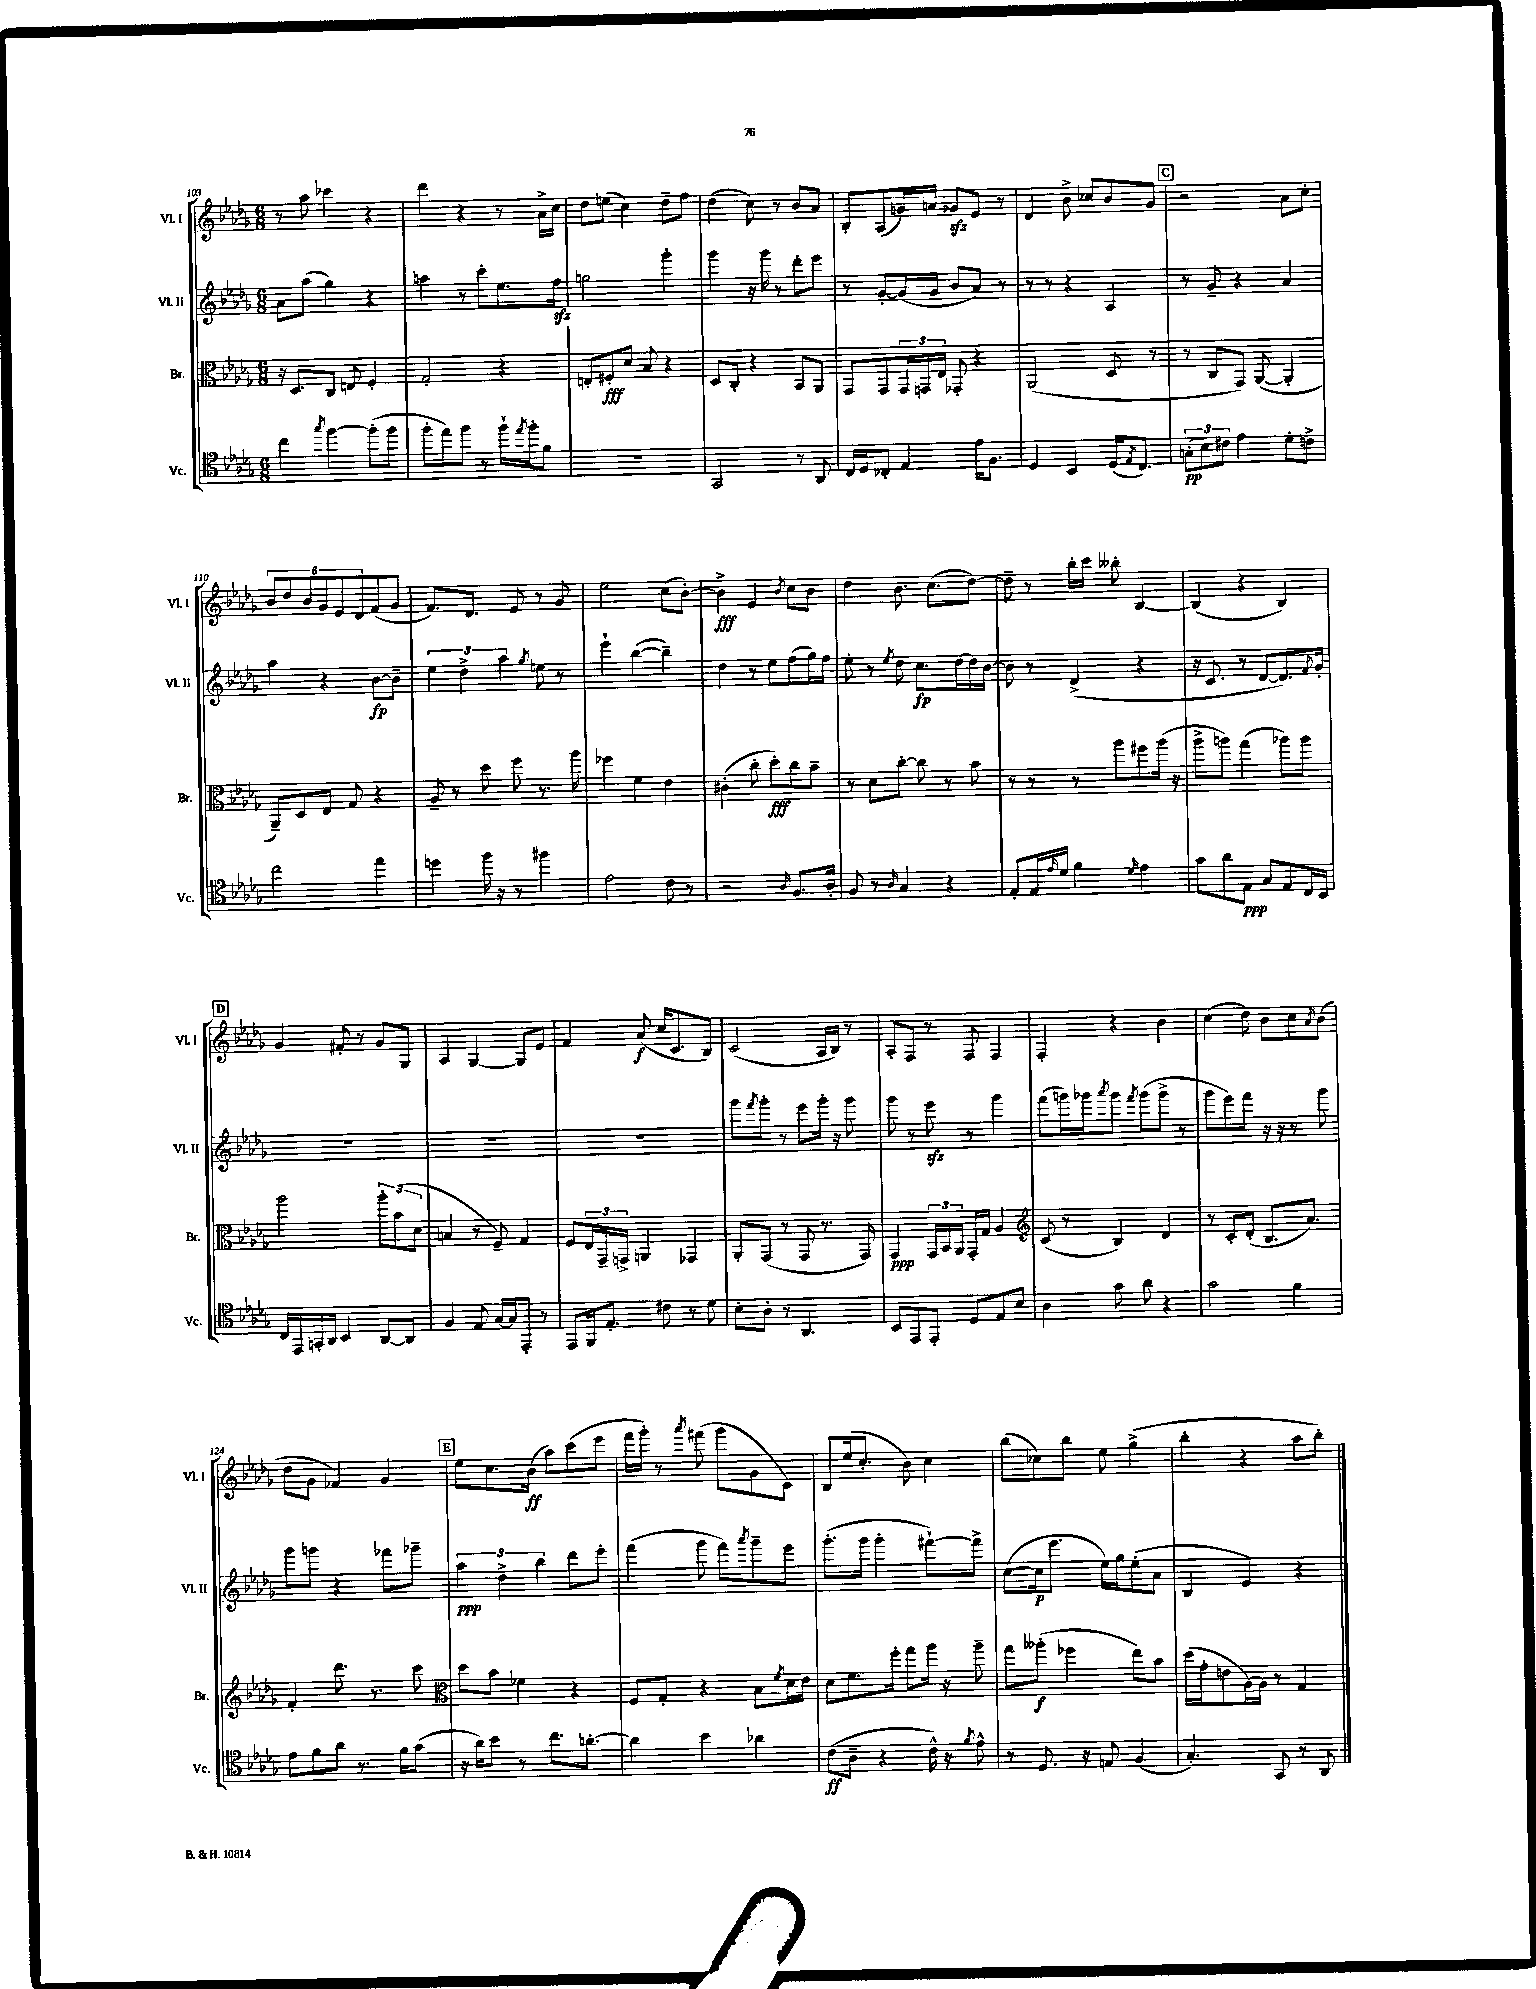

**kern	**kern	**kern	**kern
*staff4	*staff3	*staff2	*staff1
*clefC4	*clefC3	*clefG2	*clefG2
*k[b-e-a-d-g-]	*k[b-e-a-d-g-]	*k[b-e-a-d-g-]	*k[b-e-a-d-g-]
*M6/8	*M6/8	*M6/8	*M6/8
4cc	16r	8a-	8r
.	8.D-	.	.
.	.	(8aa-	8aa-
8qgg-	.	.	.
[4ff	8C	4gg-)	4ccc-
.	8E	.	.
(8ff']	4F'	4r	4r
8ff	.	.	.
=	=	=	=
8ff'	2G-'	4aa	4ddd-
8ee-)	.	.	.
8ff	.	8r	4r
8r	.	8ccc'	.
16ff`	4r	8.ee-	8r
8qee-	.	.	.
16ff'	.	.	.
8f	.	.	16a-^
.	.	16ff	16cc
=	=	=	=
2.r	8E'	2gg	8dd-
.	8F#'	.	(8ee
.	8d-	.	4cc)
.	8B-	.	.
.	4r	4ggg-'	8dd-~
.	.	.	8ff
=	=	=	=
2GG-	8D-	4ggg-	(4dd-
.	8C'	.	.
.	4r	16r	8cc)
.	.	16ggg-	.
.	.	8r	8r
8r	8BB-	8ddd-'	8b-
8AA-	8AA-	8eee-	8a-
=	=	=	=
16C	8GG-	8r	8B-'
16D-	.	.	.
8C-'	8GG-	[8g-'	(8A-
4E-	24GG-	(16g-]	16g)
.	24GG	.	.
.	.	16g-	16a
.	24E-	.	.
.	8GG-'	8b-	8g-
16e-	4r	8a-)	8e-
8.F	.	.	.
.	.	8r	8r
=	=	=	=
4D-	(2AA-	8r	4d-
.	.	8r	.
4BB-	.	4r	8b-^
.	.	.	8cc-
(16D-	8D-	4A-	8b-
8qE-	.	.	.
8.C)	.	.	.
.	8r	.	8g-
=	=	=	=
(12G'	8r	8r	2r
12B-)	.	.	.
.	8C	8g-~	.
12c#	.	.	.
4e-	8GG-)	4r	.
.	([8AA-	.	.
8d-'	4AA-']	4a-	8a-
8c^	.	.	8cc'
=	=	=	=
2cc	8AA-~)	4aa-	12b-
.	.	.	12dd-
.	8D-	.	.
.	.	.	12b-
.	8E-	4r	12g-
.	.	.	12e-
.	8G-	.	.
.	.	.	12d-
4ee-	4r	[8b-	(8f
.	.	8b-~]	8g-
=	=	=	=
4dd	8A-~	6ee-	8.f)
.	8r	.	.
.	.	6dd-^	.
.	.	.	8.d-
16ff	8dd-	.	.
16r	.	.	.
.	.	6aa-	.
8r	8ff	.	8e-
.	.	8qgg-	.
4ff#	8.r	8ee	8r
.	.	8r	8g-
.	16aa-	.	.
=	=	=	=
2e-	4ff-	4eee-`	2ee-
.	4f	([4bb-	.
8c	4e-	4bb-~])	(8cc
8r	.	.	[8b-')
=	=	=	=
2r	(4c#'	4dd-	4b-^]
.	8cc'	8r	4e-
.	8dd-')	8ee-	.
16qqA-	.	.	8qb-
8.F	8cc	(8ff	8cc
.	8b-~	16gg-)	8b-
16A-'	.	16ff	.
=	=	=	=
8F	8r	8ee-'	4dd-
8r	8d-	8r	.
16qqA-	.	8qee-	.
4G-	[8cc'	8dd-	8.b-
.	8cc]	8.cc	.
.	.	.	(8.cc
4r	8r	.	.
.	.	[16dd-	.
.	8b-	16dd-]	[8dd-)
.	.	[16b-	.
=	=	=	=
8E-'	8r	8b-]	8dd-~]
16E-	8r	8r	8r
16qqe-	.	.	.
16d-	.	.	.
4f	8r	(4d-^	16bb-'
.	.	.	16ccc
.	8aa-	.	8bb--'
16qqd-	.	.	.
4e-	8ff#	4r	[4B-
.	(16aa-	.	.
.	16r	.	.
=	=	=	=
8g-	8aa-^	16r	(4B-]
.	.	8.c	.
8a-	8aa)	.	.
8E-	(4gg-	8r	4r
8G-	.	[8d-	.
8E-	8aa-)	8.d-])	4B-)
16C	8aa-	.	.
.	.	8qf	.
16BB-	.	16g-'	.
=	=	=	=
16C	2aa-	2.r	4g-
16EE-	.	.	.
16GG'	.	.	.
16AA-	.	.	.
4BB-	.	.	8f#'
.	.	.	8r
[8AA-	12aa-'	.	8g-
.	(12b-	.	.
8AA-]	.	.	8G-
.	12d-	.	.
=	=	=	=
4F	4B	2.r	4A-
8E-	8r	.	[4G-
[16G-	8F~)	.	.
16G-]	.	.	.
8EE-'	4G-	.	8G-]
8r	.	.	8e-
=	=	=	=
8EE-	8F	2.r	4f
16FF	24E-	.	.
.	24GG-~	.	.
8.E-'	.	.	.
.	24GG^	.	.
.	4AA	.	(8a-
8c#	.	.	16cc
.	.	.	8.c
8r	4GG-	.	.
8d-	.	.	8B-)
=	=	=	=
8B-'	8AA-'	8ggg-	(2c
.	.	8qfff	.
8A-'	(8GG-	8ggg-'	.
8r	8r	8r	.
4.AA-	8GG-	8eee-	.
.	8.r	16ggg-'	16A-
.	.	16r	16B-)
.	.	8ggg-	8r
.	16GG-)	.	.
=	=	=	=
8BB-	4GG-	8ggg-	8A-'
8EE-	.	8r	8F
8EE-'	24GG-	8eee-	8r
.	24BB-	.	.
.	24AA-	.	.
8D-	16GG-'	8r	8F
.	16G-	.	.
8E-	4A-	4ggg-	4F
8B-	.	.	.
=	=	=	=
*	*clefG2	*	*
4A-	(8c	(8fff	4F'
.	8r	16ggg)	.
.	.	16ggg-	.
.	.	8qaaa-	.
8g-	4B-)	8ggg-	4r
.	.	8qfff	.
8a-	.	(8ggg-	.
4r	4d-	8ggg-^	4b-
.	.	8r	.
=	=	=	=
2g-	8r	8ggg-	(4cc
.	8c'	8eee-)	.
.	(8d-'	8fff	8dd-)
.	8.B-	16r	8b-
.	.	16r	.
4f	.	8r	8cc
.	8.a-)	.	.
.	.	.	8qa-
.	.	8ggg-	(8b-
=	=	=	=
8e-	4f'	8ggg-	8dd-
8f	.	8ggg	8g-
8a-	8.ddd-	4r	4f-)
8.r	.	.	.
.	8.r	.	.
.	.	8fff-	4g-
16f	.	.	.
(8g-	8ccc	8ggg-~	.
=	=	=	=
*	*clefC3	*	*
16r	8dd-	6aa-	8ee-
16a-)	.	.	.
8b-	8b-	.	8.cc
.	.	6dd-^	.
8r	4f-	.	.
.	.	.	(16b-
.	.	6bb-	.
8.cc	.	.	8aa-)
.	4r	8ddd-	(8ccc
[8.a'	.	.	.
.	.	8eee-'	8eee-
=	=	=	=
4a]	8F	(4fff	16fff
.	.	.	16ggg-')
.	8G-'	.	8r
.	.	.	8qaaa-
4b-	4r	8ggg-	(8fff#
.	.	8fff)	8ggg-
.	.	8qaaa-	.
4a-	8B-	8ggg-~	8g-
.	8qf	.	.
.	16d-	8eee-	8c)
.	16e-	.	.
=	=	=	=
(8c	8d-	(8.ggg-'	8B-
8A-~	8.f	.	(16ee-
.	.	16ggg-	8.cc'
4r	.	4ggg-'	.
.	16ff'	.	.
.	8gg-	.	8b-)
16c^^)	16aa-	[8fff#`)	4cc
16r	16r	.	.
8qf	.	.	.
8e-^^	8aa-~	8fff#^]	.
=	=	=	=
8r	8gg-	([8cc	(8bb-
8.D-	(8aa--'	16cc]	8cc-)
.	.	8.eee-	.
.	4ff-	.	8bb-
16r	.	.	.
8E	.	16ee-)	8ee-
.	.	16gg-	.
(4F	8ee-)	(8ee-'	(4gg-^
.	8b-	8a-	.
=	=	=	=
4.G-')	(16dd-	4B-	4bb-'
.	16g-'	.	.
.	8e	.	.
.	[16A-)	4e-)	4r
.	16A-]	.	.
8GG-	8r	.	.
8r	4G-	4r	8aa-
8AA-	.	.	8bb-')
==	==	==	==
*-	*-	*-	*-
